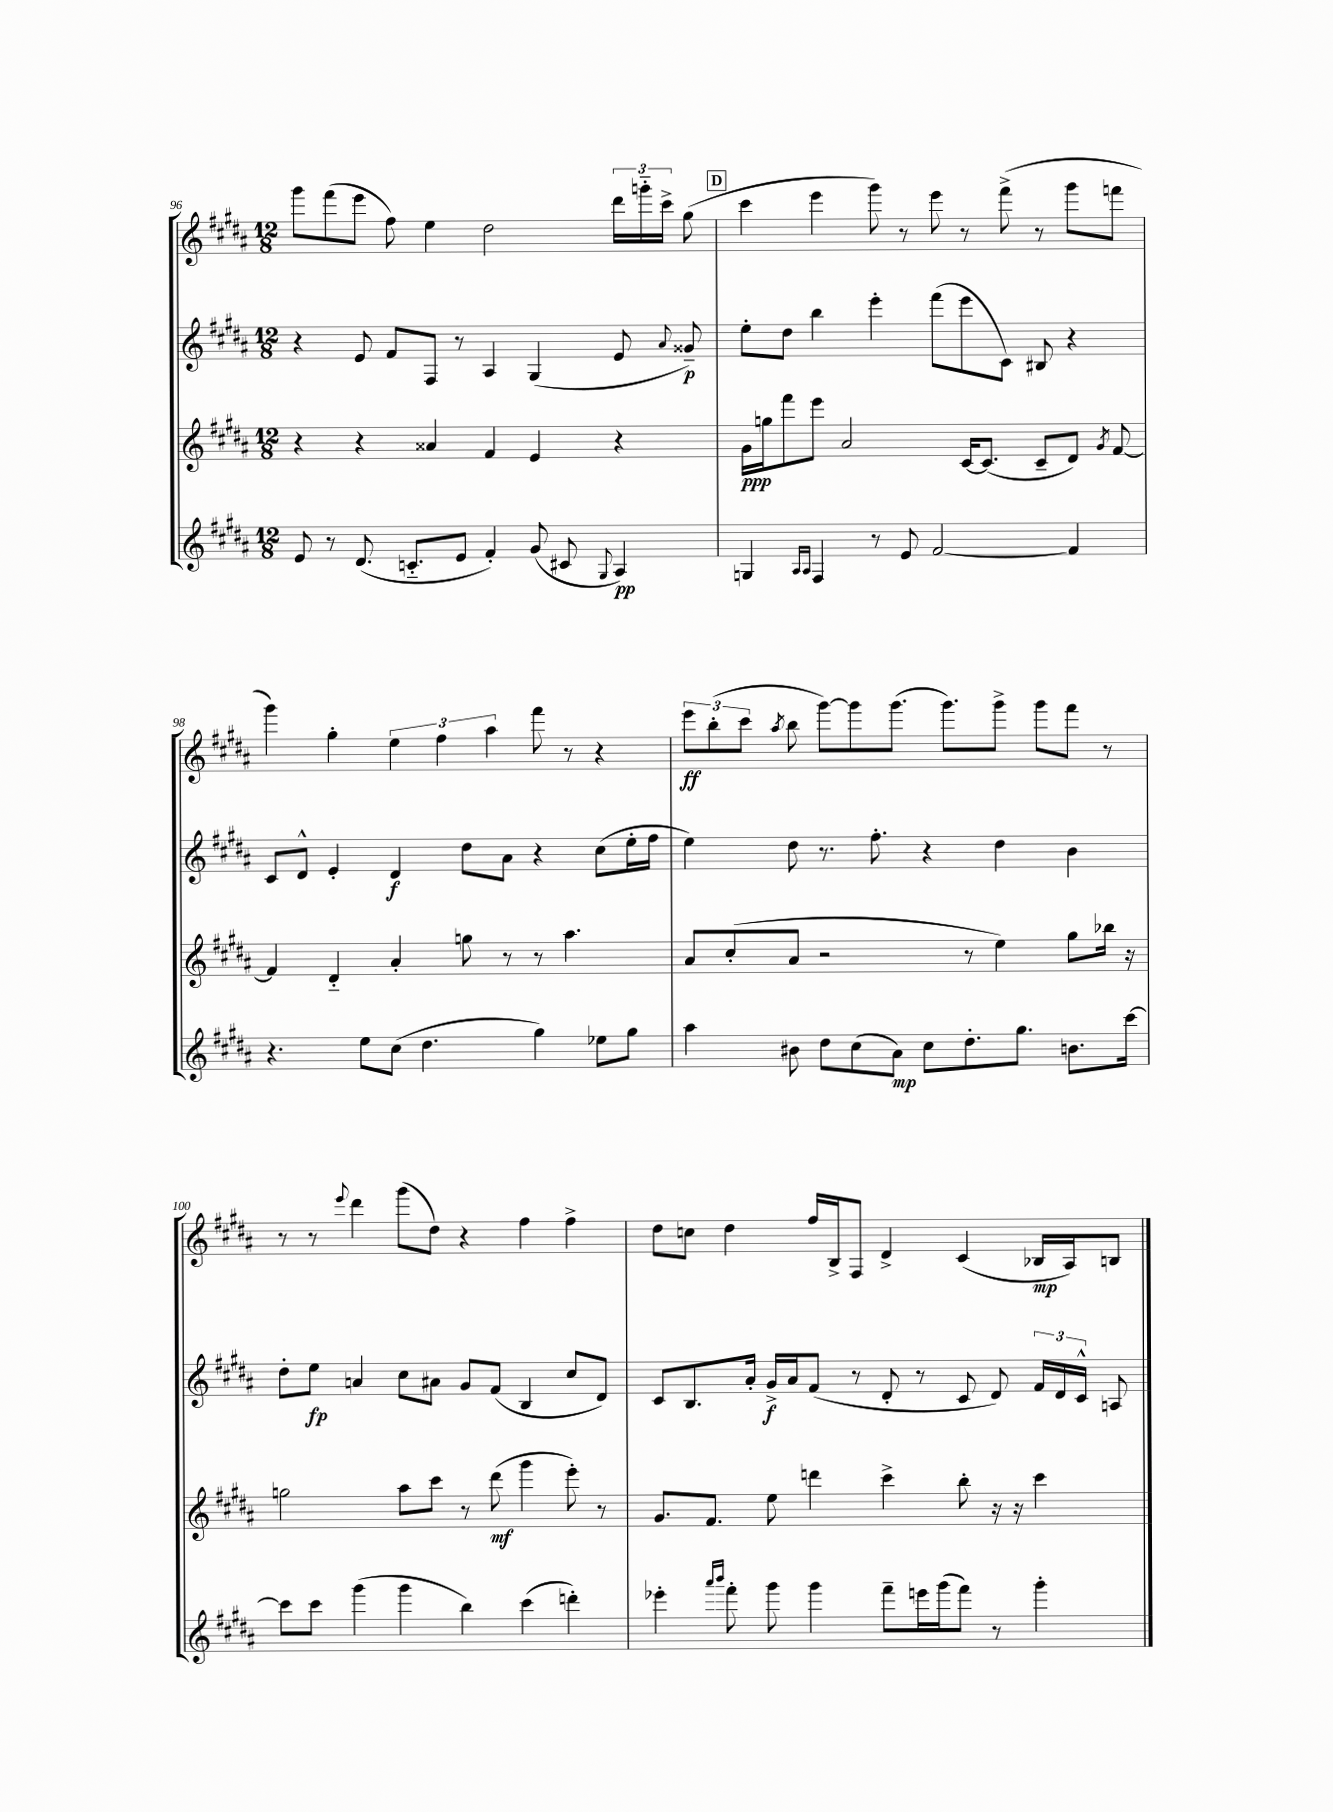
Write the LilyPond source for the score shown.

<<
\new StaffGroup <<
\new Staff = "s0" {
    \clef treble \key b \major \numericTimeSignature \time 12/8
    \autoBeamOff gis'''8[ fis'''8( e'''8] fis''8) e''4 dis''2 \tuplet 3/2 { dis'''16[ g'''16-_ cis'''16]-> } gis''8( |
    \mark \markup { \box "D" } cis'''4 e'''4 gis'''8) r8 e'''8 r8 fis'''8->( r8 gis'''8[ f'''8] |
    gis'''4) gis''4-. \tuplet 3/2 { e''4 fis''4 ais''4 } fis'''8 r8 r4 |
    \tuplet 3/2 { e'''8[\ff b''8-.( cis'''8] } \acciaccatura { ais''8 } b''8 gis'''8[~) gis'''8 gis'''8.]( gis'''8.[) gis'''8]-> gis'''8[ fis'''8] r8 |
    r8 r8 \appoggiatura { e'''8 } dis'''4 gis'''8[( dis''8]) r4 fis''4 fis''4-> |
    dis''8[ c''8] dis''4 fis''16[ b16-> fis8] dis'4-> cis'4( bes16[\mp ais16) b8] \bar "|." |
}
\new Staff = "s1" {
    \clef treble \key b \major \numericTimeSignature \time 12/8
    \autoBeamOff r4 e'8 fis'8[ fis8] r8 ais4 gis4( e'8 \appoggiatura { ais'8 } gisis'8--\p) |
    \mark \markup { \box "D" } e''8[-. dis''8] b''4 e'''4-. fis'''8[( e'''8 cis'8]) bis8 r4 |
    cis'8[ dis'8]-^ e'4-. dis'4\f dis''8[ ais'8] r4 cis''8[( e''16-. fis''16] |
    e''4) dis''8 r8. fis''8.-. r4 dis''4 b'4 |
    dis''8[-. e''8]\fp a'4 cis''8[ ais'8] gis'8[ fis'8]( b4 cis''8[ dis'8]) |
    cis'8[ b8. ais'16]-. gis'16[->\f ais'16 fis'8]( r8 dis'8-. r8 cis'8 dis'8) \tuplet 3/2 { fis'16[ dis'16 cis'16]-^ } a8 \bar "|." |
}
\new Staff = "s2" {
    \clef treble \key b \major \numericTimeSignature \time 12/8
    \autoBeamOff r4 r4 aisis'4 fis'4 e'4 r4 |
    \mark \markup { \box "D" } gis'16[\ppp g''16 fis'''8 e'''8] ais'2 cis'16[~ cis'8.]( cis'8[-- dis'8]) \acciaccatura { gis'8 } fis'8~ |
    fis'4 dis'4-_ ais'4-. g''8 r8 r8 ais''4. |
    ais'8[ cis''8-.( ais'8] r2 r8 e''4) gis''8[ bes''16] r16 |
    g''2 ais''8[ cis'''8] r8 dis'''8\mf( gis'''4 e'''8-.) r8 |
    gis'8.[ fis'8.] e''8 d'''4 cis'''4-> b''8-. r16 r16 cis'''4 \bar "|." |
}
\new Staff = "s3" {
    \clef treble \key b \major \numericTimeSignature \time 12/8
    \autoBeamOff e'8 r8 dis'8.( c'8.[-_ e'8] fis'4-.) gis'8( cis'8 \appoggiatura { gis8 } ais4\pp) |
    \mark \markup { \box "D" } g4 \grace { ais16[ ais16] } fis4 r8 e'8 fis'2~ fis'4 |
    r4. e''8[ cis''8]( dis''4. gis''4) ees''8[ gis''8] |
    ais''4 bis'8 dis''8[ cis''8( ais'8]\mp) cis''8[ dis''8.-. gis''8.] b'8.[ cis'''16]~ |
    cis'''8[ cis'''8] gis'''4( gis'''4 b''4) cis'''4( d'''4-.) |
    ees'''4-. \grace { ais'''16[ b'''16] } fis'''8-. gis'''8 gis'''4 fis'''8[-- e'''16 gis'''16( fis'''8]) r8 gis'''4-. \bar "|." |
}
>>
>>
\layout { \context { \Score currentBarNumber = #96 } }
